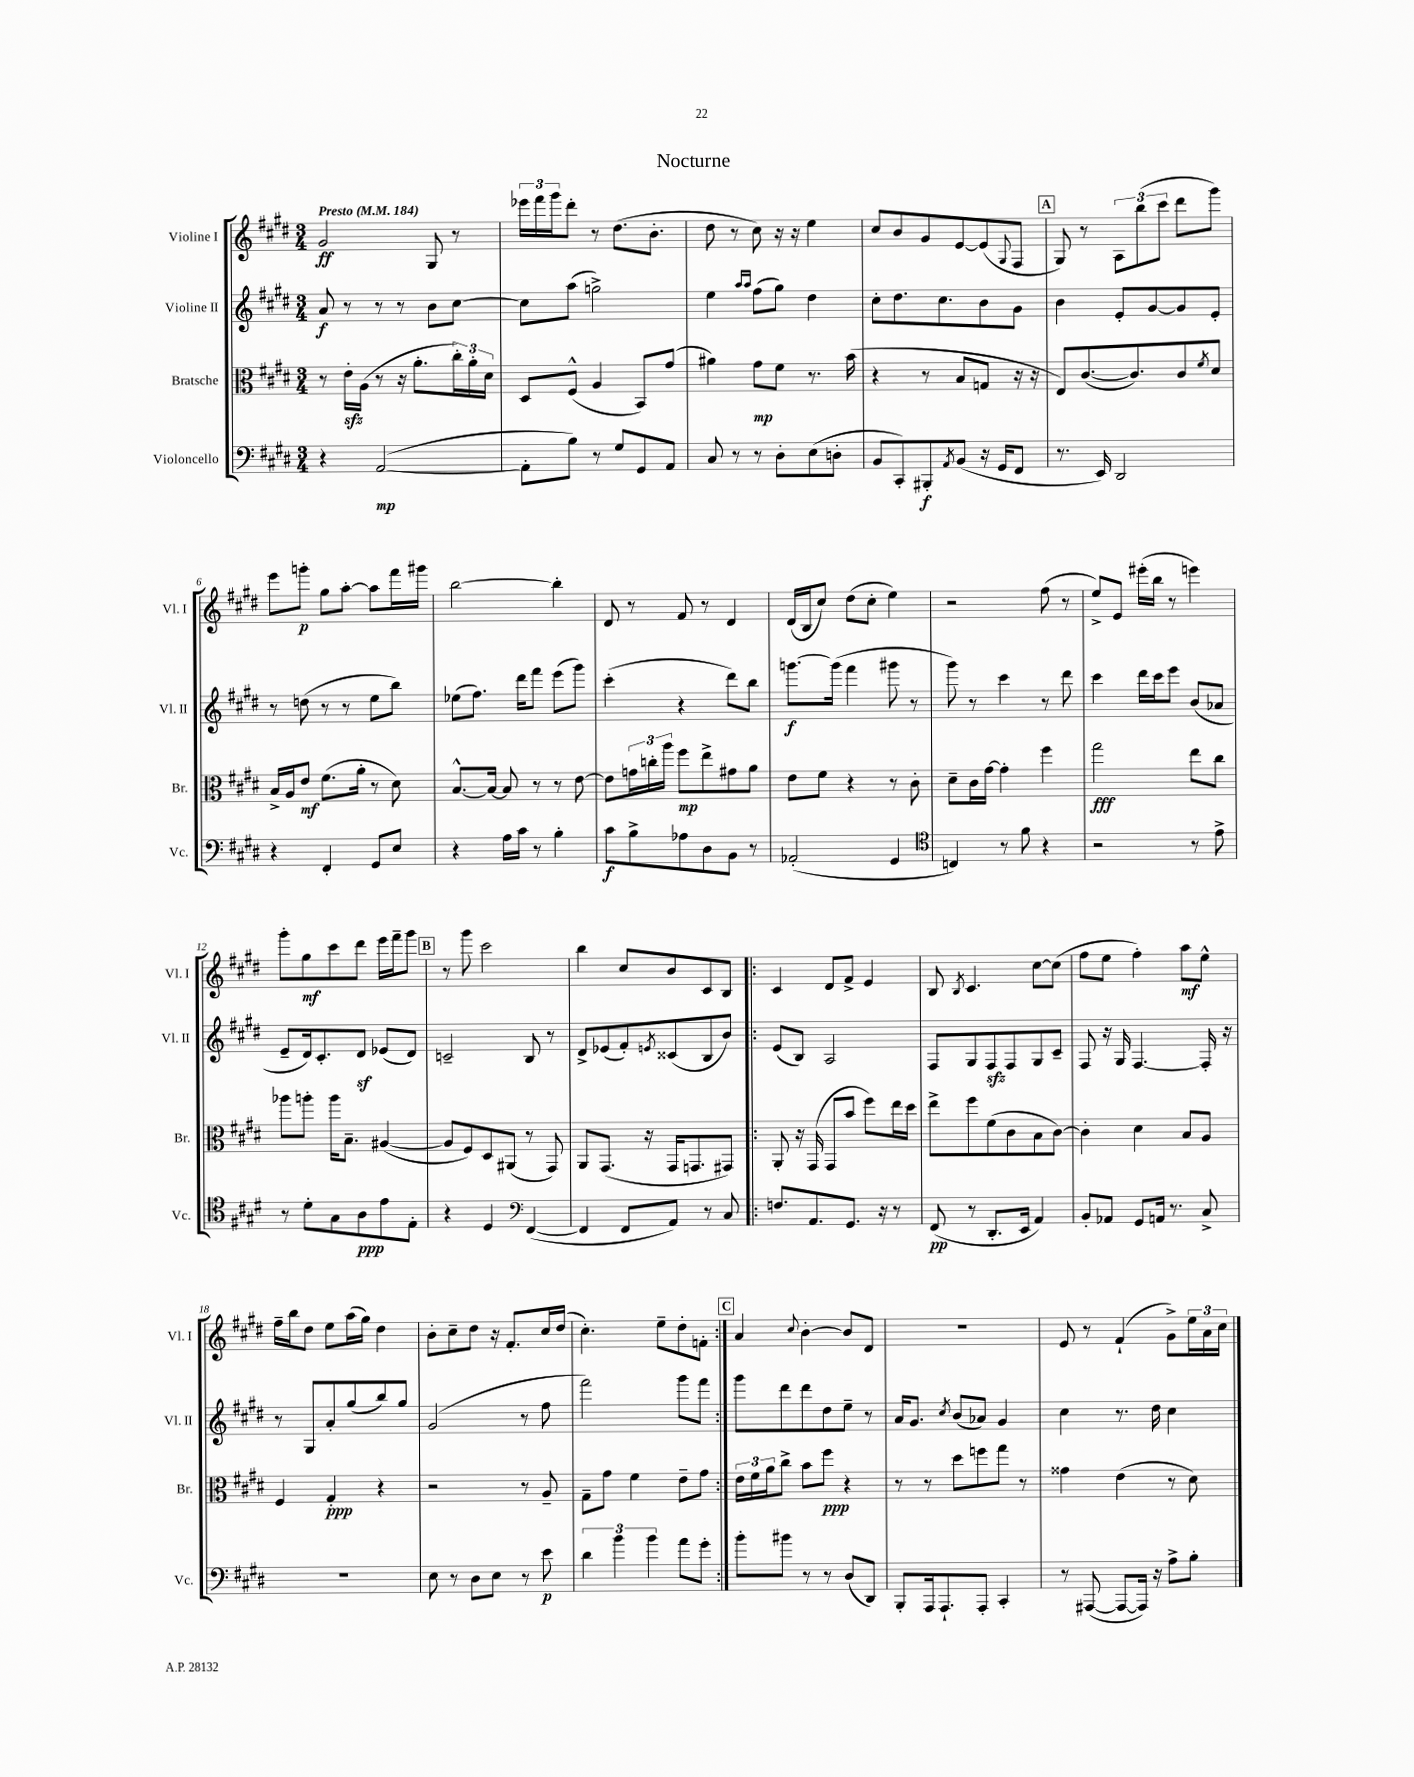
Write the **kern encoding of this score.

**kern	**kern	**kern	**kern
*staff4	*staff3	*staff2	*staff1
*clefF4	*clefC3	*clefG2	*clefG2
*k[f#c#g#d#]	*k[f#c#g#d#]	*k[f#c#g#d#]	*k[f#c#g#d#]
*M3/4	*M3/4	*M3/4	*M3/4
*MM184	*MM184	*MM184	*MM184
4r	8r	8a	2g#
.	16e'	8r	.
.	(16A	.	.
([2AA	8r	8r	.
.	16r	8r	.
.	8.a'	.	.
.	.	8b	8G#
.	24cc#')	[8cc#	8r
.	24a'	.	.
.	24d#	.	.
=	=	=	=
8AA']	8D#	8cc#]	24eee-
.	.	.	24fff#
.	.	.	24ggg#
8B)	(8F#^^	(8aa	8ddd#'
8r	4A	2gg^)	8r
8G#	.	.	(8.dd#
8GG#	8BB)	.	.
.	.	.	8.b'
8AA	(8g#	.	.
=	=	=	=
8C#	4a#)	4ee	8dd#
8r	.	.	8r
.	.	16qqaa	.
.	.	16qqaa	.
8r	8g#	(8ff#	8cc#)
8D#'	8f#	8gg#)	16r
.	.	.	16r
(8E	8.r	4dd#	4ee
8D'	.	.	.
.	(16b	.	.
=	=	=	=
8BB	4r	8cc#'	8cc#
8CC#')	.	8.dd#	8b
8BBB#'	8r	.	8g#
.	.	8.cc#	.
8qAA	.	.	.
(8BB	8B	.	[8e
16r	8G	8b	(8e]
16GG#	.	.	.
.	.	.	8qqG#
8FF#	16r	8g#	8F#
.	16r	.	.
=	=	=	=
8.r	8E)	4b	8G#)
.	([8.c#	.	8r
16EE)	.	.	.
2DD#	.	8e'	12A
.	8.c#])	.	.
.	.	.	(12bb
.	.	[8g#	.
.	.	.	12ccc#
.	8c#	8g#]	8ddd#
.	8qf#	.	.
.	8d#	8e'	8ggg#)
=	=	=	=
4r	16B^	8r	8eee
.	16A	.	.
.	8e	(8dd	8ggg'
4FF#'	(8.f#	8r	8gg#
.	.	8r	[8aa'
.	16a'	.	.
8GG#	8r	8ee	8aa]
8E	8d#)	8bb)	16fff#
.	.	.	16ggg#
=	=	=	=
4r	[8.B^^	(8ee-	[2bb
.	.	8.ff#)	.
.	16B_	.	.
16A	8B]	.	.
16c#	.	16ddd#	.
8r	8r	8fff#	.
4B'	8r	(8eee	4bb']
.	[8e	8ggg#)	.
=	=	=	=
8c#	8e]	(4ccc#'	8d#
8B^	24g	.	8r
.	24cc'	.	.
.	24aa	.	.
8A-	8ff#	4r	8f#
8D#	8ee^	.	8r
8BB	8g#	8ddd#)	4d#
8r	8a	8bb	.
=	=	=	=
(2AA-'	8e	[8.ggg	(16d#
.	.	.	16B
.	8f#	.	8cc#)
.	.	(16ggg]	.
.	4r	4fff#	(8dd#
.	.	.	8cc#'
4GG#	8r	8ggg#	4ee)
.	8c#'	8r	.
=	=	=	=
*clefC4	*	*	*
4C)	8d#~	8ggg#)	2r
.	16c#	8r	.
.	[16g#	.	.
8r	4g#']	4ccc#	.
8f#	.	.	.
4r	4ff#	8r	(8ff#
.	.	8ddd#	8r
=	=	=	=
2r	2gg#	4ccc#	8ee^)
.	.	.	8e
.	.	16ddd#	(16eee#'
.	.	16ccc#	16bb
.	.	8eee	8r
8r	8ee	(8b	4eee)
8e^	8cc#	8a-	.
=	=	=	=
8r	8aa-	8e~	8ggg#'
8d#'	8aa'	16d#)	8gg#
.	.	8.c#'	.
8G#	16aa	.	8ccc#
.	8.B~	.	.
8A	.	8d#	8ddd#
8e	([4A#	(8e-	16eee
.	.	.	16fff#~
8E'	.	8d#)	8ggg#
=	=	=	=
4r	8A#]	2c~	8r
.	8F#)	.	8ggg#
4D#	8D#	.	2ccc#
.	(8AA#	.	.
*clefF4	*	*	*
([4FF#	8r	8B	.
.	8GG#)	8r	.
=	=	=	=
4FF#]	8AA	8d#^	4bb
.	(8.GG#	(8e-	.
8FF#	.	8f#')	8cc#
.	16r	.	.
.	.	8qe	.
8AA)	16GG#	(8c##	8b
.	8.GG	.	.
8r	.	8B	8c#
8C#	8GG#)	8b)	8B
=!|:	=!|:	=!|:	=!|:
8.F	8AA'	(8e	4c#
.	16r	8B)	.
8.AA	(16GG#	.	.
.	8GG#	2A	8d#
8.GG#	8b	.	8f#^
.	8ff#)	.	4e
16r	.	.	.
8r	16ee	.	.
.	16dd#	.	.
=	=	=	=
(8FF#	8ee^	8F#	8B
.	.	.	8qB
8r	8ff#	8G#	4.c#
8.DD#'	(8f#	8F#	.
.	8c#	8F#	.
16EE	.	.	.
4AA)	8B	8G#	[8cc#
.	[8c#)	8c#~	(8cc#]
=	=	=	=
8BB'	4c#']	8F#	8ff#
8AA-	.	16r	8ee
.	.	16G#	.
8GG#	4d#	[4.F#	4ff#')
16AA	.	.	.
8.r	.	.	.
.	8B	.	8aa
8C#^	8A	16F#']	8ee^^
.	.	16r	.
=	=	=	=
2.r	4F#	8r	16ff#~
.	.	.	16bb
.	.	8G#	8dd#
.	4G#'	8a'	8ee
.	.	(8gg#	(16aa
.	.	.	16gg#)
.	4r	8bb)	4dd#
.	.	8gg#	.
=	=	=	=
8E	2r	(2g#	8b'
8r	.	.	8cc#~
8D#	.	.	8dd#
8E	.	.	16r
.	.	.	8.f#'
8r	8r	8r	.
8e	8A~	8ff#	16cc#
.	.	.	(16dd#
=	=	=	=
6d#	8G#~	2fff#)	4.cc#')
.	8g#	.	.
6b	.	.	.
.	4f#	.	.
6b	.	.	.
.	.	.	8ee~
8a	8e~	8ggg#	8dd#'
8g#'	8g#	8fff#	8f'
=:|!	=:|!	=:|!	=:|!
8b'	24e	8ggg#	4a
.	24f#	.	.
.	24a	.	.
8b#	8cc#^	8ddd#	.
.	.	.	8qqcc#
8r	8b	8ddd#	[4b'
8r	8ff#	8dd#	.
(8D#	4r	8ee~	8b]
8DD#)	.	8r	8d#
=	=	=	=
8BBB'	8r	16a	2.r
.	.	8.g#	.
16AAA	8r	.	.
8.AAA`	.	.	.
.	.	8qcc#	.
.	8dd#	(8b	.
8AAA'	8ff	8a-)	.
4CC#'	8gg#	4g#	.
.	8r	.	.
=	=	=	=
8r	4g##	4cc#	8e
([8AAA#	.	.	8r
8AAA#_	(4e	8.r	(4f#`
16AAA#])	.	.	.
16r	.	16dd#	.
8A^	8r	4cc#	8g#^)
8B'	8d#)	.	24ee
.	.	.	24a
.	.	.	24cc#
==	==	==	==
*-	*-	*-	*-
